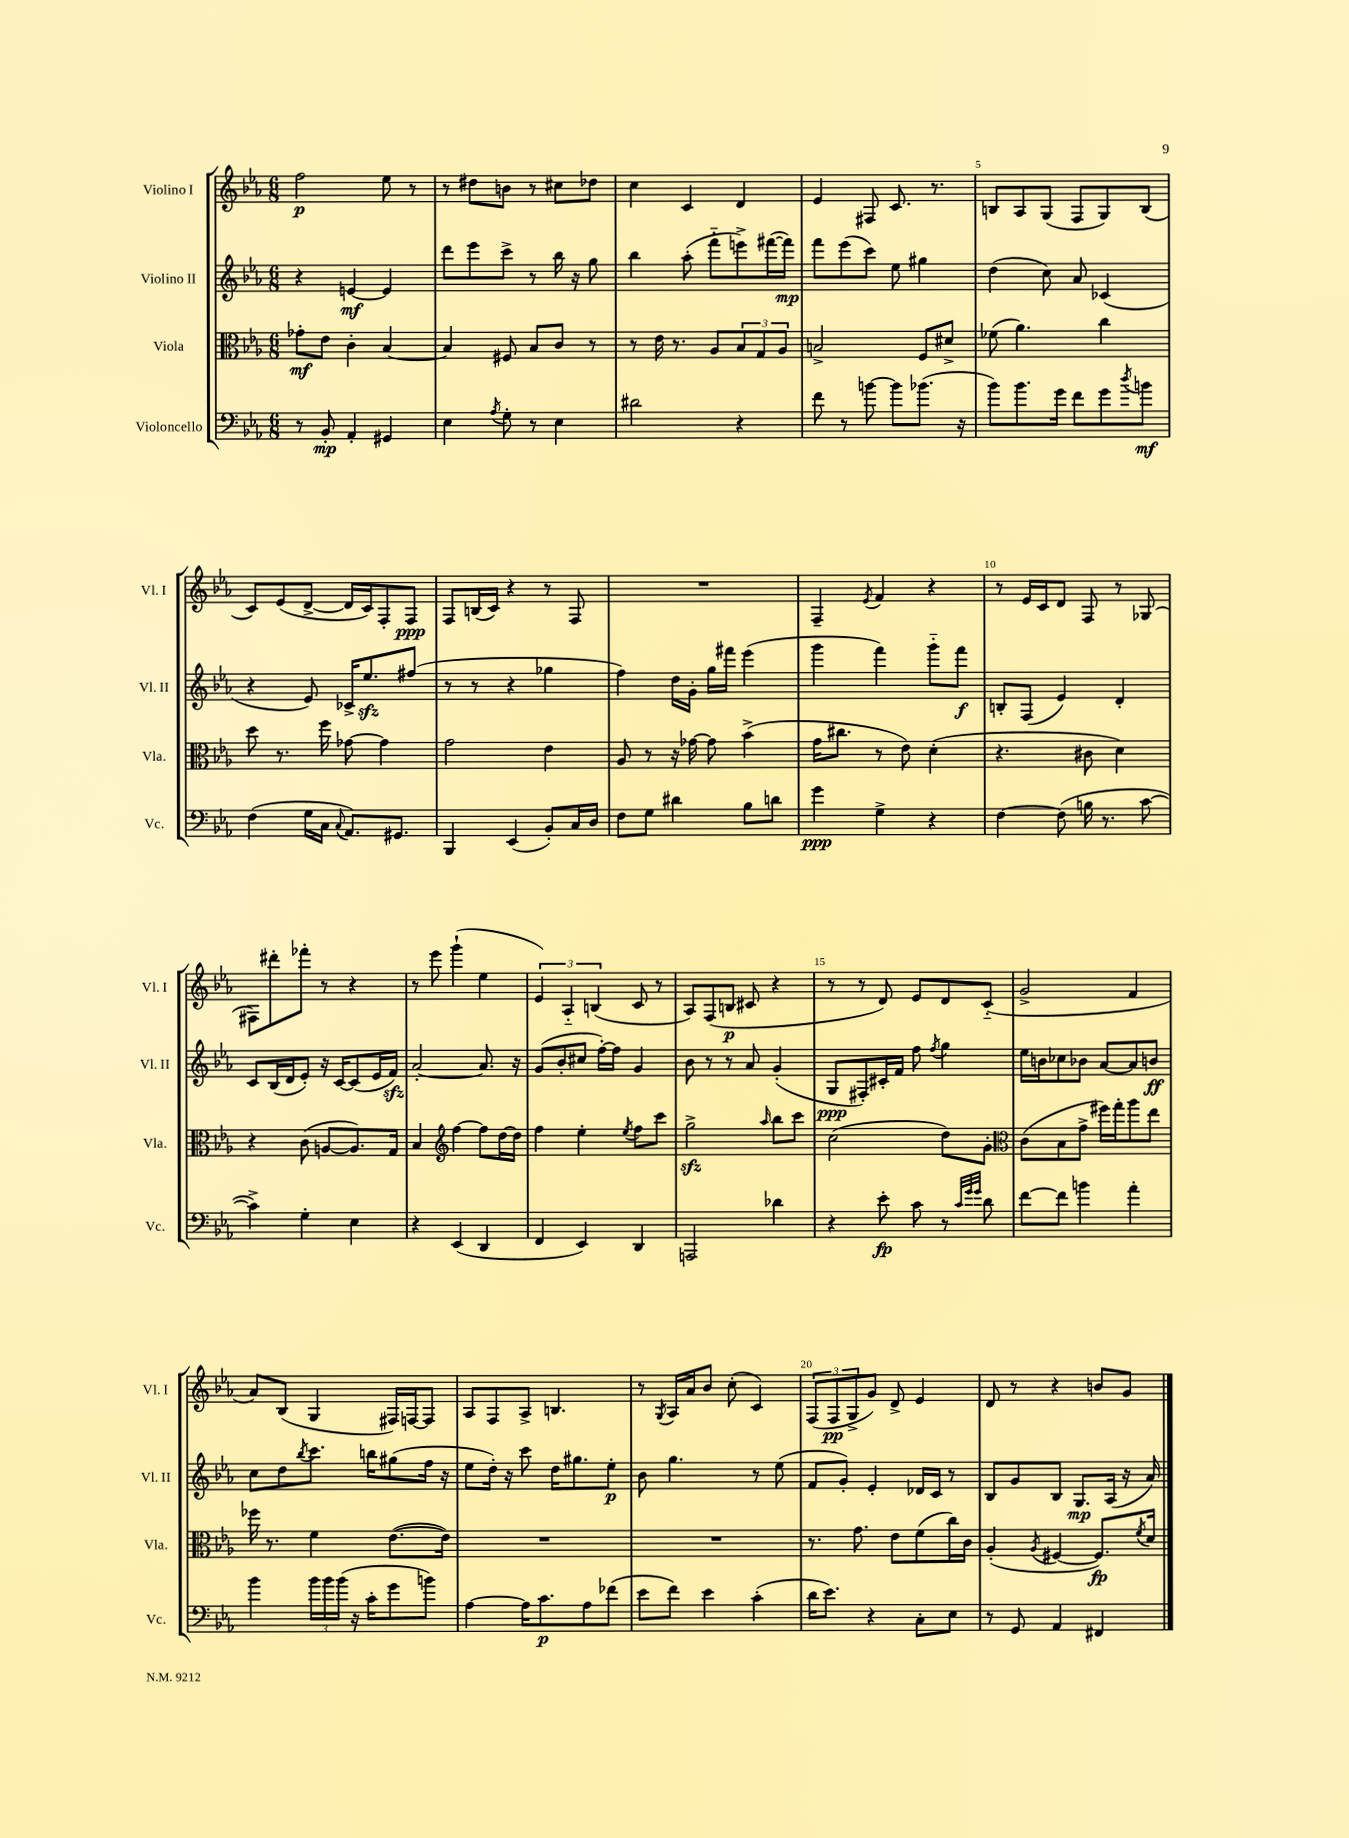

**kern	**dynam	**kern	**dynam	**kern	**dynam	**kern	**dynam
*part4	*part4	*part3	*part3	*part2	*part2	*part1	*part1
*staff4	*staff4	*staff3	*staff3	*staff2	*staff2	*staff1	*staff1
*I"Violoncello	*	*I"Viola	*	*I"Violino II	*	*I"Violino I	*
*I'Vc.	*	*I'Vla.	*	*I'Vl. II	*	*I'Vl. I	*
*clefF4	*	*clefC3	*	*clefG2	*	*clefG2	*
*k[b-e-a-]	*	*k[b-e-a-]	*	*k[b-e-a-]	*	*k[b-e-a-]	*
*M6/8	*	*M6/8	*	*M6/8	*	*M6/8	*
=1	=1	=1	=1	=1	=1	=1	=1
8r	.	8g-X'\L	mf	4r	.	2ff\	p
8BB-'/	mp	8e-\J	.	.	.	.	.
4AA-'/	.	4c'\	.	[4en/	mf	.	.
4GG#X/	.	[4B-/	.	4e/]	.	8ee-\	.
.	.	.	.	.	.	8r	.
=2	=2	=2	=2	=2	=2	=2	=2
4E-\	.	4B-/]	.	8ddd\L	.	8r	.
.	.	.	.	8eee-\	.	8dd#X\L	.
8qA-/	.	.	.	.	.	.	.
8G'\	.	8F#X/	.	8ccc^\J	.	8bn\J	.
8r	.	8B-/L	.	8r	.	8r	.
4E-\	.	8c/J	.	16bb-\	.	8cc#X\L	.
.	.	.	.	16r	.	.	.
.	.	8r	.	8gg\	.	8dd-X\J	.
=3	=3	=3	=3	=3	=3	=3	=3
2d#X\	.	8r	.	4bb-\	.	4cc\	.
.	.	16e-\	.	.	.	.	.
.	.	8.r	.	.	.	.	.
.	.	.	.	(8aa-'\	.	4c/	.
.	.	8A-/L	.	8fff\L	.	.	.
4r	.	12B-/	.	8eeen^\)	.	4d/	.
.	.	12G/	.	.	.	.	.
.	.	.	.	([16fff#X\L	.	.	.
.	.	12A-/J	.	.	.	.	.
.	.	.	.	16fff#\JJ])	mp	.	.
=4	=4	=4	=4	=4	=4	=4	=4
8f\	.	2Bn^/	.	8fff\L	.	4e-/	.
8r	.	.	.	(8eee-\	.	.	.
[8bn\	.	.	.	8ccc\J)	.	8F#X/	.
8b\L]	.	.	.	8ee-\	.	8.c/	.
(8.b-X\J	.	8F/L	.	4gg#X\	.	.	.
.	.	.	.	.	.	8.r	.
.	.	8d#X^/J	.	.	.	.	.
16r	.	.	.	.	.	.	.
=5	=5	=5	=5	=5	=5	=5	=5
8b-\L)	.	(8f-X\	.	(4dd\	.	8Bn/L	.
8.b-\	.	4.a-\)	.	.	.	8A-/	.
.	.	.	.	8cc\)	.	(8G/J	.
16g\Jk	.	.	.	.	.	.	.
8f\L	.	.	.	8a-/	.	8F/L	.
8g\	.	4cc\	.	(4c-X/	.	8G/)	.
8qdd/	.	.	.	.	.	.	.
8bn\J	mf	.	.	.	.	(8B/J	.
!!LO:LB:g=z
=6	=6	=6	=6	=6	=6	=6	=6
(4F\	.	8dd\	.	4r	.	8c/L)	.
.	.	8.r	.	.	.	(8e-/	.
16G\LL	.	.	.	8e-/)	.	[8d^/J	.
16C\JJ	.	16ff\	.	.	.	.	.
8qqC/	.	.	.	.	.	.	.
8.AA-/L)	.	[8g-X\	.	16c-X^/KL	.	16d/LL]	.
.	.	.	.	8.ee-zz/	.	16c/J)	.
.	.	4g-\]	.	.	.	8F'/	.
8.GG#X/J	.	.	.	.	.	.	.
.	.	.	.	(8ff#X/J	.	8F/J	ppp
=7	=7	=7	=7	=7	=7	=7	=7
4BBB-/	.	2g\	.	8r	.	8F/L	.
.	.	.	.	8r	.	(16Bn/L	.
.	.	.	.	.	.	16c/JJ)	.
(4EE-/	.	.	.	4r	.	4r	.
8BB-'/L)	.	4e-\	.	4gg-X\	.	8r	.
16C/L	.	.	.	.	.	8F/	.
16D/JJ	.	.	.	.	.	.	.
=8	=8	=8	=8	=8	=8	=8	=8
8F\L	.	8A-/	.	4ff\)	.	2.r	.
8G\J	.	8r	.	.	.	.	.
4d#X\	.	16r	.	16dd\LL	.	.	.
.	.	[16g-X\	.	16g'\JJ	.	.	.
.	.	8g-\]	.	16gg\LL	.	.	.
.	.	.	.	16fff#X\JJ	.	.	.
8B-\L	.	(4b-^\	.	(4eee-\	.	.	.
8dn\J	.	.	.	.	.	.	.
=9	=9	=9	=9	=9	=9	=9	=9
4g\	ppp	16g\KL	.	4ggg\	.	4F~/	.
.	.	8.cc#X\J	.	.	.	.	.
.	.	.	.	.	.	8qe-/	.
4G^\	.	8r	.	4fff\)	.	4f/	.
.	.	8e-\)	.	.	.	.	.
4r	.	(4d'\	.	8ggg\L	.	4r	.
.	.	.	.	8fff\J	f	.	.
=10	=10	=10	=10	=10	=10	=10	=10
[4F\	.	4.r	.	8Bn'/L	.	8r	.
.	.	.	.	(8F/J	.	16e-/LL	.
.	.	.	.	.	.	16c/J	.
(8F\]	.	.	.	4e-/)	.	8d/J	.
16Bn\	.	8c#X\	.	.	.	8F/	.
8.r	.	.	.	.	.	.	.
.	.	4d\)	.	4d'/	.	8r	.
[8c\	.	.	.	.	.	(8G-X/	.
!!LO:LB:g=z
=11	=11	=11	=11	=11	=11	=11	=11
4c^\])	.	4r	.	8c/L	.	8F#X\L)	.
.	.	.	.	(16B-/L	.	8ddd#X'\	.
.	.	.	.	16d/J	.	.	.
4G'\	.	(8c\	.	8e-'/J)	.	8fff-X'\J	.
.	.	[8An/L	.	16r	.	8r	.
.	.	.	.	[16c/KL	.	.	.
4E-\	.	8.A/])	.	(8c/]	.	4r	.
.	.	.	.	16e-/L	.	.	.
.	.	16G/Jk	.	16fzz/JJ)	.	.	.
=12	=12	=12	=12	=12	=12	=12	=12
4r	.	4B-/	.	[2a-'/	.	8r	.
.	.	.	.	.	.	8eee-\	.
*	*	*clefG2	*	*	*	*	*
(4EE-/	.	[4ff\	.	.	.	(4ggg`\	.
4DD/	.	8ff\L]	.	8.a-/]	.	4ee-\	.
.	.	[16dd\L	.	.	.	.	.
.	.	16dd\JJ]	.	16r	.	.	.
=13	=13	=13	=13	=13	=13	=13	=13
4FF/	.	4ff\	.	(8g/L	.	6e-/)	.
.	.	.	.	8b-'/	.	.	.
.	.	.	.	.	.	6A-/	.
4EE-/)	.	4ee-'\	.	8cc#X/J	.	.	.
.	.	.	.	.	.	(6Bn/	.
.	.	.	.	[16ff'\LL)	.	.	.
.	.	.	.	16ff\JJ]	.	.	.
.	.	8qee-/	.	.	.	.	.
4DD/	.	8ff\L	.	4g/	.	8c/	.
.	.	8ccc\J	.	.	.	8r	.
=14	=14	=14	=14	=14	=14	=14	=14
2AAAn/	.	2ggzz^\	.	8b-\	.	8A-/L)	.
.	.	.	.	8r	.	(8F/	.
.	.	.	.	8r	.	8Bn/J	p
.	.	.	.	8a-/	.	8c#X/	.
.	.	16qqaa-/	.	.	.	.	.
4d-X\	.	8bb-\L	.	(4g'/	.	4r	.
.	.	8ccc\J	.	.	.	.	.
=15	=15	=15	=15	=15	=15	=15	=15
4r	.	(2cc\	.	8G/L	ppp	8r	.
.	.	.	.	8F#X'/)	.	8r	.
8e-'\	fp	.	.	16c#X'/L	.	8d/)	.
.	.	.	.	16f/JJ	.	.	.
8c\	.	.	.	8ff\	.	8e-/L	.
.	.	.	.	8qff/	.	.	.
8r	.	8dd\L)	.	4gg\	.	8d/	.
32qqc/LLL	.	.	.	.	.	.	.
32qqg/	.	.	.	.	.	.	.
32qqg/JJJ	.	.	.	.	.	.	.
8d\	.	8g'\J	.	.	.	(8c/J	.
=16	=16	=16	=16	=16	=16	=16	=16
*	*	*clefC3	*	*	*	*	*
[8f\L	.	(8c\L	.	16ee-\LL	.	2g^/	.
.	.	.	.	16bn\J	.	.	.
8f\J]	.	8B-\	.	8cc-X\	.	.	.
4bn\	.	8g^\J	.	8b-X\J	.	.	.
.	.	16ff#X\LL)	.	[8a-/L	.	.	.
.	.	16gg'\J	.	.	.	.	.
4a-'\	.	8aa-\	.	8a-/]	.	4f/	.
.	.	8ee-\J	.	8bn/J	ff	.	.
!!LO:LB:g=z
=17	=17	=17	=17	=17	=17	=17	=17
4b-\	.	16ff-X\	.	8cc\L	.	8a-/L)	.
.	.	8.r	.	.	.	.	.
.	.	.	.	8dd\	.	(8B-/J	.
.	.	.	.	8qbb-/	.	.	.
24b-\LL	.	4f\	.	8.ccc\J	.	4G/	.
24b-\	.	.	.	.	.	.	.
(24b-\JJ	.	.	.	.	.	.	.
16r	.	.	.	.	.	.	.
16c'\KL	.	.	.	16bbn\KL	.	.	.
8g\	.	([8.e-\L	.	(8gg#X\	.	16F#X/LL)	.
.	.	.	.	.	.	[16Fn/J	.
8bn\J)	.	.	.	16ff\Jk	.	8F/J]	.
.	.	16e-\Jk])	.	16r	.	.	.
=18	=18	=18	=18	=18	=18	=18	=18
[4A-\	.	2.r	.	8ee-\L	.	8A-/L	.
.	.	.	.	16dd'\Jk)	.	8F/	.
.	.	.	.	16r	.	.	.
16A-\KL]	.	.	.	8ccc\	.	8A-^/J	.
8.c\	p	.	.	.	.	.	.
.	.	.	.	16dd\KL	.	4.Bn/	.
.	.	.	.	8.gg#X\	.	.	.
8A-\	.	.	.	.	.	.	.
(8f-X\J	.	.	.	8ee-'\J	p	.	.
=19	=19	=19	=19	=19	=19	=19	=19
8e-\L	.	2.r	.	8b-\	.	8r	.
.	.	.	.	.	.	8qG/	.
8f\J)	.	.	.	4.gg\	.	16A-/LL	.
.	.	.	.	.	.	16a-/J	.
4e-\	.	.	.	.	.	8b-/J	.
.	.	.	.	.	.	(8cc'\	.
(4c'\	.	.	.	8r	.	4c/)	.
.	.	.	.	(8ee-\	.	.	.
=20	=20	=20	=20	=20	=20	=20	=20
16d\KL	.	8.r	.	8f/L	.	(12F/L	.
8.e-\J)	.	.	.	.	.	.	.
.	.	.	.	.	.	12F/	pp
.	.	.	.	8g'/J)	.	.	.
.	.	.	.	.	.	12G^/	.
.	.	8.g\	.	.	.	.	.
4r	.	.	.	4e-'/	.	8g/J)	.
.	.	8e-\L	.	.	.	8d^/	.
8C'\L	.	(8f\	.	16d-X/LL	.	4e-/	.
.	.	.	.	16c/JJ	.	.	.
8E-\J	.	16cc\L)	.	8r	.	.	.
.	.	16c\JJ	.	.	.	.	.
=21	=21	=21	=21	=21	=21	=21	=21
8r	.	(4A-'/	.	8B-/L	.	8d/	.
8GG/	.	.	.	8g/	.	8r	.
.	.	8qA-/	.	.	.	.	.
4AA-/	.	[4F#X/	.	8B-/J	.	4r	.
.	.	.	.	8.G/L	mp	.	.
4FF#X/	.	8.F#/L])	fp	.	.	8bn/L	.
.	.	.	.	(16A-/Jk	.	.	.
.	.	.	.	16r	.	8g/J	.
.	.	8qf/	.	.	.	.	.
.	.	16d/Jk	.	16a-/)	.	.	.
==	==	==	==	==	==	==	==
*-	*-	*-	*-	*-	*-	*-	*-
